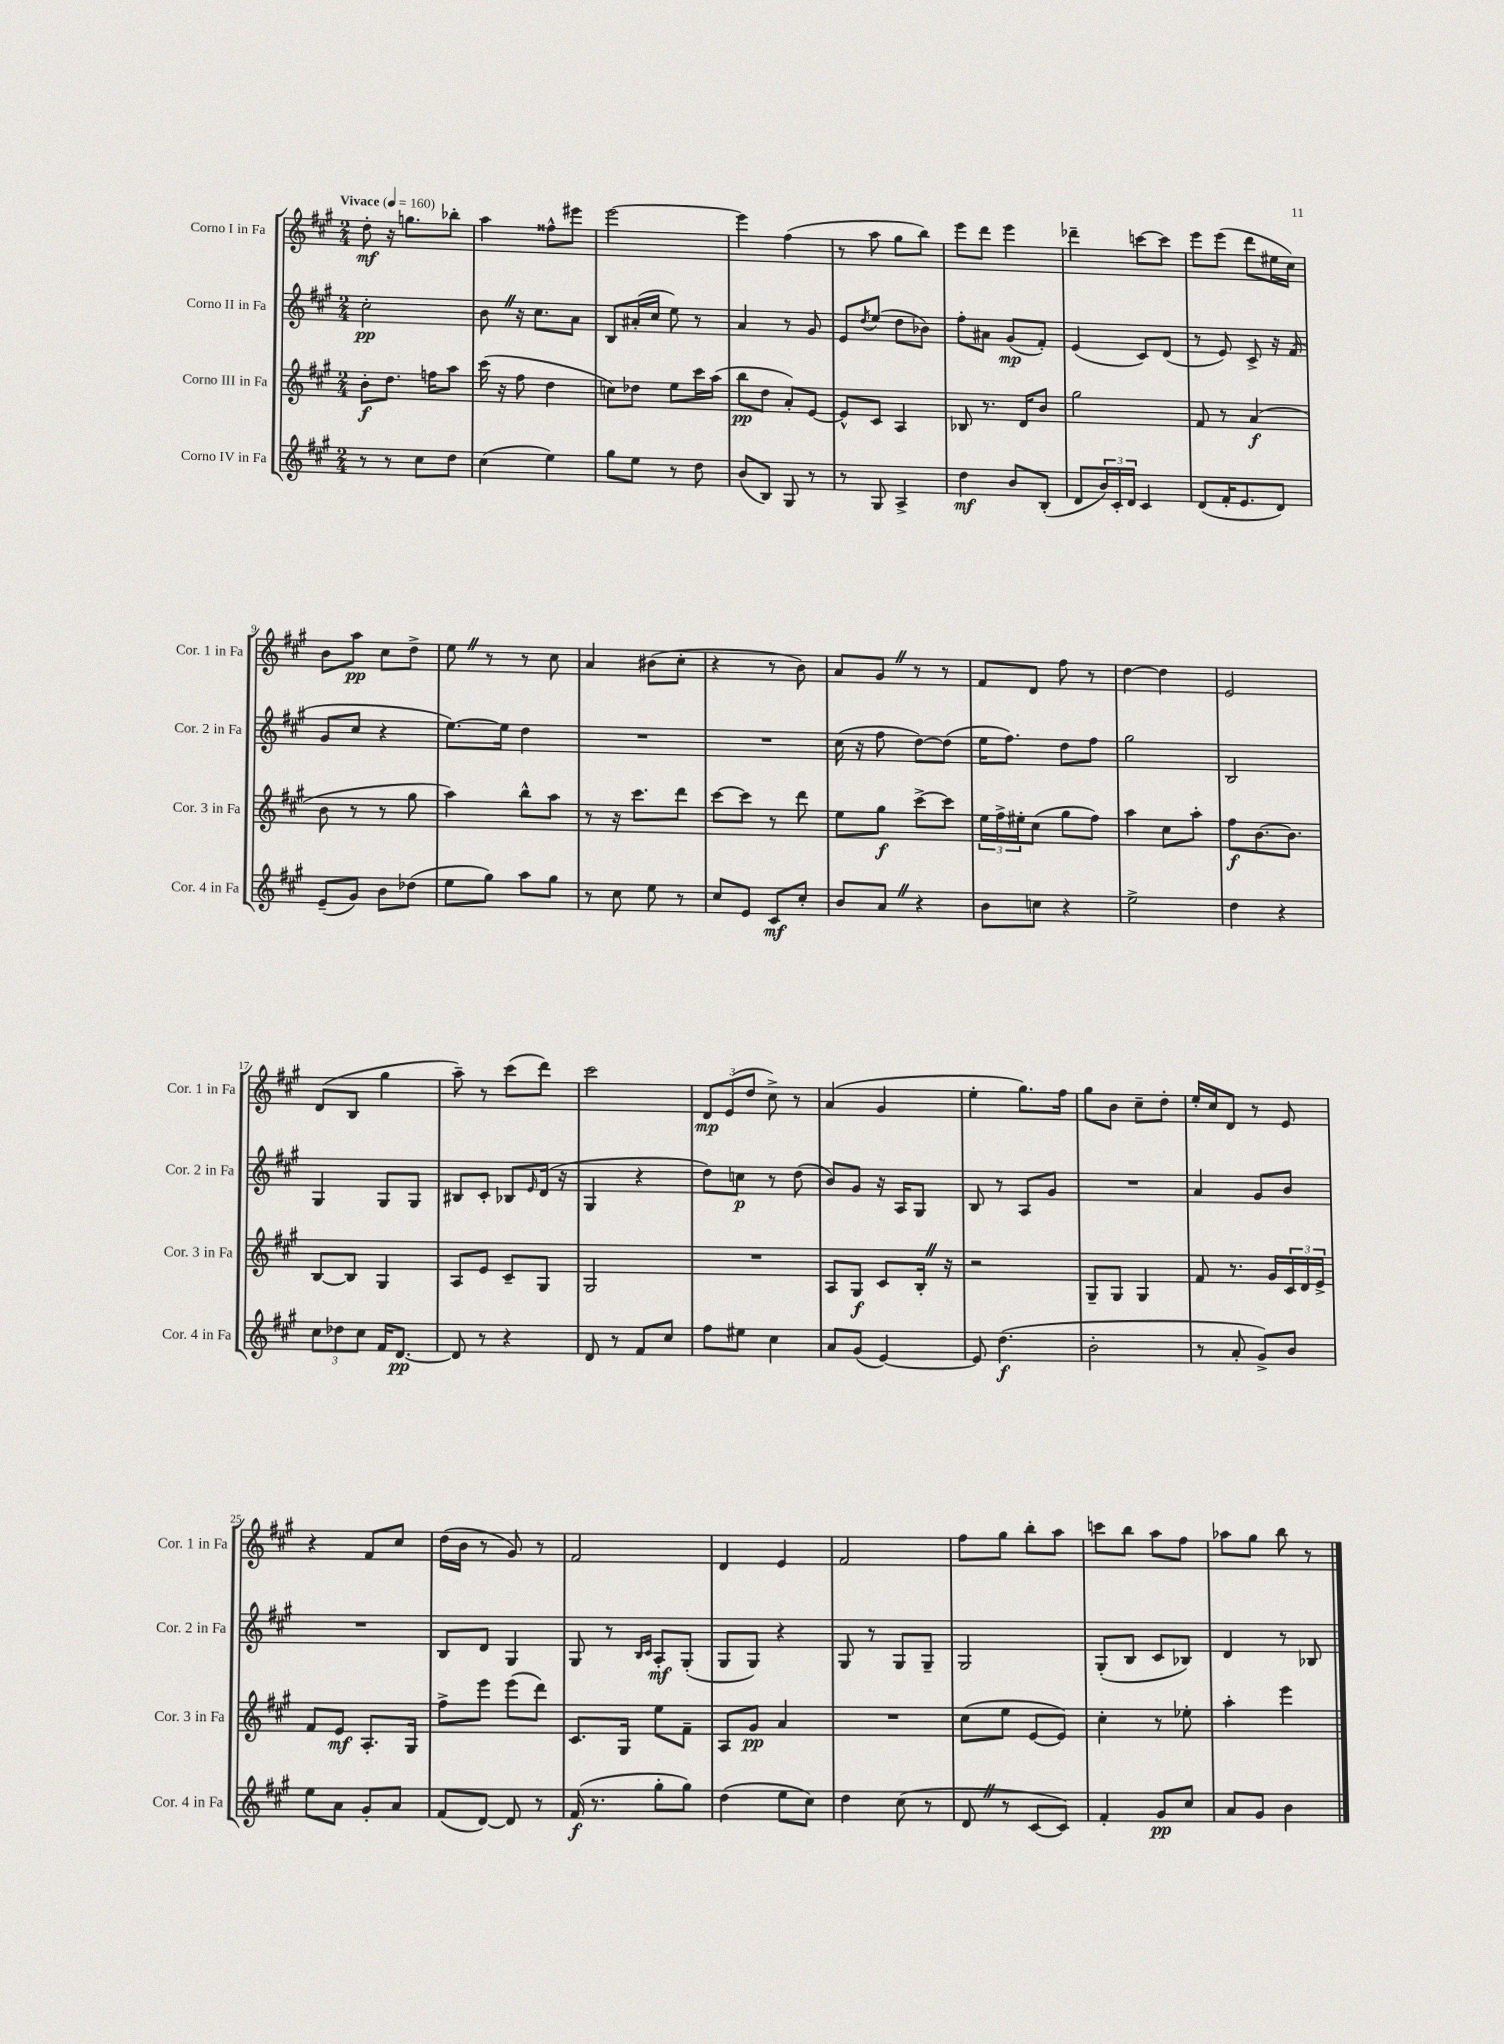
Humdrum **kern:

**kern	**kern	**kern	**kern
*staff4	*staff3	*staff2	*staff1
*clefG2	*clefG2	*clefG2	*clefG2
*k[f#c#g#]	*k[f#c#g#]	*k[f#c#g#]	*k[f#c#g#]
*M2/4	*M2/4	*M2/4	*M2/4
*MM160	*MM160	*MM160	*MM160
8r	8b'	2cc#'	8dd'
8r	8.dd	.	16r
.	.	.	8.gg
8cc#	.	.	.
.	16ff	.	.
8dd	8aa	.	8bb-'
=	=	=	=
(4cc#	(16ccc#	8b	4aa
.	16r	.	.
.	8ff#	16r	.
.	.	8.cc#	.
4ee)	4dd	.	8ff##^^
.	.	8a	8eee#
=	=	=	=
8gg#	8cc)	8B	[2eee
8ee	8dd-	(16a#'	.
.	.	16cc#	.
8r	8ee	8ee)	.
8dd	16ccc#	8r	.
.	(16aa	.	.
=	=	=	=
(8b	8bb	4a	4eee]
8B)	8dd	.	.
8G#	8a')	8r	(4ff#
8r	[8e	8g#	.
=	=	=	=
8r	8e^^]	8e	8r
.	.	8qdd	.
8G#	8c#	(8ee	8aa
4A^	4A	8dd	8gg#
.	.	8b-)	8bb)
=	=	=	=
4dd	8B-	8ff#'	8eee
.	8.r	8a#	8ddd
8b	.	(8g#	4eee
.	16d	.	.
(8B'	8b	8f#')	.
=	=	=	=
8d	2gg#	(4e	4ddd-~
24b)	.	.	.
24c#'	.	.	.
24d	.	.	.
4c#	.	8c#)	[8ccc
.	.	(8d	8ccc]
=	=	=	=
(8d	8f#	8r	8eee
16f#'	8r	8e)	(8eee
8.e	.	.	.
.	(4a	8c#^	8ddd
8d)	.	16r	16ee#
.	.	(16f#	16cc#)
=	=	=	=
(8e~	8b	8g#	8b
8g#)	8r	8cc#	8aa
8b	8r	4r	8cc#
(8dd-	8gg#	.	8dd^
=	=	=	=
8ee	4aa)	[8.ee)	8ee
8gg#)	.	.	8r
.	.	16ee]	.
8aa	8bb^^	4dd	8r
8gg#	8aa	.	8cc#
=	=	=	=
8r	8r	2r	4a
8cc#	16r	.	.
.	8.ccc#	.	.
8ee	.	.	(8b#
8r	8ddd	.	8cc#'
=	=	=	=
8cc#	[8ccc#	2r	4r
8e	8ccc#]	.	.
8c#	8r	.	8r
8cc#'	8ddd	.	8b)
=	=	=	=
8b	8ee	(16cc#	8a
.	.	16r	.
8a	8gg#	8ff#	8g#
4r	[8ccc#^	[8dd)	8r
.	8ccc#]	(8dd]	8r
=	=	=	=
8b	24ee	16ee	8f#
.	24ff#^	.	.
.	.	8.ff#)	.
.	24ee#'	.	.
8cc	(8cc#	.	8d
4r	8gg#	8dd	8ff#
.	8ff#)	8ff#	8r
=	=	=	=
2ee^	4aa	2gg#	[4dd
.	8cc#	.	4dd]
.	8aa'	.	.
=	=	=	=
4dd	8ff#	2B	2e
.	[8.b	.	.
4r	.	.	.
.	8.b]	.	.
=	=	=	=
12cc#	[8B	4G#	(8d
12dd-	.	.	.
.	8B]	.	8B
12cc#	.	.	.
16f#	4G#	8G#	4gg#
[8.d	.	.	.
.	.	8G#	.
=	=	=	=
8d]	8A	8B#	8aa~)
8r	8e	8c#'	8r
4r	8c#~	8B-	(8ccc#
.	.	16qqe	.
.	8G#	(16d	8ddd)
.	.	16r	.
=	=	=	=
8d	2G#	4G#	2ccc#
8r	.	.	.
8f#	.	4r	.
8cc#	.	.	.
=	=	=	=
8ff#	2r	8dd)	12d
.	.	.	(12e
8ee#	.	8cc	.
.	.	.	12dd
4cc#	.	8r	8cc#^)
.	.	(8dd	8r
=	=	=	=
8a	8A	8b)	(4a
(8g#	8G#	8g#	.
[4e)	8c#	16r	4g#
.	.	16A	.
.	16B'	8G#	.
.	16r	.	.
=	=	=	=
8e]	2r	8B	4ee'
(4.dd	.	8r	.
.	.	8A	8.gg#)
.	.	8g#	.
.	.	.	16ff#
=	=	=	=
2b'	8G#~	2r	8gg#
.	8G#	.	8b
.	4G#	.	8cc#~
.	.	.	8dd'
=	=	=	=
8r	8f#	4a	16ee'
.	.	.	16cc#
8a'	8.r	.	8d
8g#^)	.	8g#	8r
.	16g#	.	.
8b	24c#	8b	8e
.	24d	.	.
.	24e^	.	.
=	=	=	=
8ee	8f#	2r	4r
8a	8e	.	.
8g#'	8.A'	.	8f#
8a	.	.	8cc#
.	16G#	.	.
=	=	=	=
(8f#	8ff#^	8B	(16dd
.	.	.	16b
[8d)	8eee	8d	8r
8d]	(8eee	4G#	8g#)
8r	8ddd)	.	8r
=	=	=	=
(16f#	8.c#	8G#	2f#
8.r	.	.	.
.	.	8r	.
.	16G#	.	.
.	.	16qqB	.
.	.	16qqc#	.
8gg#'	8ee	8A'	.
8gg#)	8f#~	(8G#'	.
=	=	=	=
(4dd	8A	8G#	4d
.	8g#	8G#)	.
8ee	4a	4r	4e
8cc#)	.	.	.
=	=	=	=
4dd	2r	8G#	2f#
.	.	8r	.
(8cc#	.	8G#	.
8r	.	8G#~	.
=	=	=	=
8d	(8cc#	2G#	8ff#
8r	8ee	.	8gg#
[8c#	[8e	.	8bb'
8c#])	8e])	.	8aa
=	=	=	=
4f#'	4cc#'	(8G#'	8ccc
.	.	8B	8bb
8g#	8r	8c#	8aa
8cc#	8ee-'	8B-)	8ff#
=	=	=	=
8a	4aa'	4d	8aa-
8g#	.	.	8gg#
4b	4eee	8r	8bb
.	.	8B-	8r
==	==	==	==
*-	*-	*-	*-
